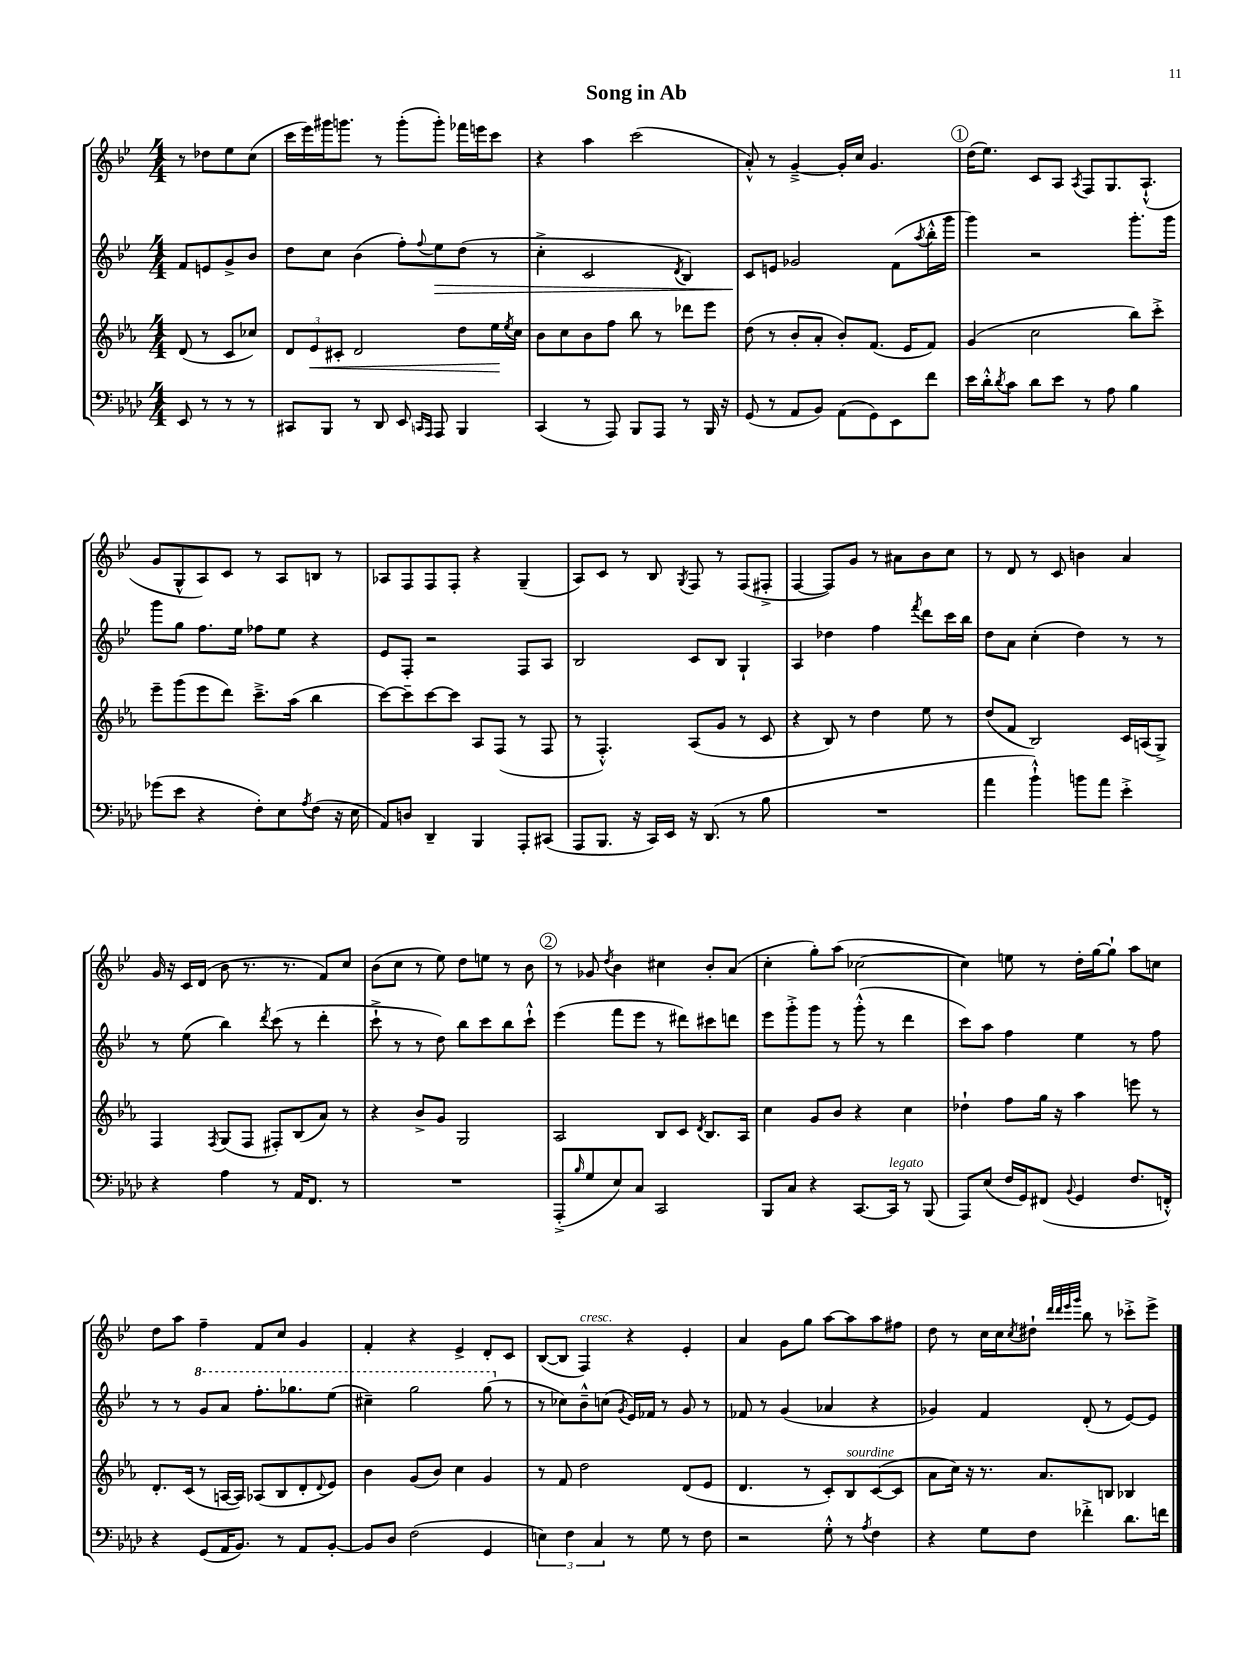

**kern	**kern	**kern	**kern
*staff4	*staff3	*staff2	*staff1
*clefF4	*clefG2	*clefG2	*clefG2
*k[b-e-a-d-]	*k[b-e-a-]	*k[b-e-]	*k[b-e-]
*M4/4	*M4/4	*M4/4	*M4/4
8EE-/	(8d/	8f/L	8r
8r	8r	8e/	8dd-\L
8r	8c/L	8g^/	8ee-\
8r	8cc-/J)	8b-/J	(8cc\J
=	=	=	=
8CC#/L	12d/L	8dd\L	16ccc\LL
.	.	.	16eee-\)
.	12e-/	.	.
8BBB-/J	.	8cc\J	16ggg#\J
.	12c#'/J	.	.
.	.	.	8.ggg\J
8r	2d/	(4b-\	.
8DD-/	.	.	8r
8EE-/	.	8ff'\L)	(8ggg'\L
16qqCC/LL	.	.	.
16qqAAA-/JJ	.	8qqff/	.
8AAA-/	.	8ee-\	8ggg'\J)
4BBB-/	8dd\L	(8dd\J	16fff-\LL
.	.	.	16eee\J
.	16ee-\L	8r	8ccc\J
.	8qee-/	.	.
.	16cc\JJ	.	.
=	=	=	=
(4CC/	8b-\L	4cc'^\	4r
.	8cc\	.	.
8r	8b-\	2c/	4aa\
8AAA-/)	8ff\J	.	.
8BBB-/L	8bb-\	.	(2ccc\
8AAA-/J	8r	.	.
.	.	8qd/	.
8r	8ddd-\L	4B-/)	.
16BBB-/	8eee-\J	.	.
16r	.	.	.
=	=	=	=
(8GG/	(8dd\	8c/L	8a'^^/)
8r	8r	8e/J	8r
8AA-/L	8b-'/L	2g-/	[4g~^/
8BB-/J)	8a-'/J	.	.
(8AA-\L	8b-'/L)	.	16g'/]LL
.	.	.	16cc/JJ
8GG\)	(8.f/J	.	4.g/
8EE-\	.	(8f\L	.
.	16e-/LK	.	.
.	.	8qaa/	.
8f\J	8f/J)	16bb-'^^\L	.
.	.	16ggg\JJ	.
=	=	=	=
16e-\LL	(4g/	4ggg\)	(16dd\LK
16d-'^^\J	.	.	8.ee-\J)
8qd-/	.	.	.
8c\J	.	.	.
8d-\L	2cc\	2r	8c/L
8e-\J	.	.	8A/J
.	.	.	8qA/
8r	.	.	8F/L
8A-\	.	.	8.G/
4B-\	8bb-\L)	8.ggg'\L	.
.	.	.	(8.A`^^/J
.	8ccc'^\J	.	.
.	.	16ggg\Jk	.
=	=	=	=
(8g-\L	8eee-~\L	8ggg\L	8g/L
8e-\J	(8ggg\	8gg\J	8G^^/
4r	8eee-\	8.ff\L	8A/)
.	8ddd\J)	.	8c/J
.	.	16ee-\Jk	.
8F'\L)	8.ccc~^\L	8ff-\L	8r
8E-\	.	8ee-\J	8A/L
.	(16aa-\Jk	.	.
8qA-/	.	.	.
(8F\J	4bb-\	4r	8B/J
16r	.	.	8r
16E-\	.	.	.
=	=	=	=
8AA-/L)	[8ccc\L)	8e-/L	8A-/L
8D/J	8ccc~\]	8F'/J	8F/
4DD-~/	[8ccc\	2r	8F/
.	8ccc\]J	.	8F'/J
4BBB-/	8A-/L	.	4r
.	(8F/J	.	.
8AAA-'/L	8r	8F/L	(4G~/
(8CC#/J	8F/	8A/J	.
=	=	=	=
8AAA-/L	8r	2B-/	8A/L)
8.BBB-/J	4.F'^^/)	.	8c/J
.	.	.	8r
16r	.	.	.
16CC/LL)	.	.	8B-/
16EE-/JJ	.	.	.
.	.	.	8qG/
16r	(8A-/L	8c/L	8F/
(8.DD-/	.	.	.
.	8g/J	8B-/J	8r
8r	8r	4G`/	(8F/L
8B-\	8c/	.	8F#'^/J
=	=	=	=
1r	4r	4A/	[4F/
.	8B-/)	4dd-\	8F/]L)
.	8r	.	8g/J
.	4dd\	4ff\	8r
.	.	.	8a#\L
.	.	8qfff/	.
.	8ee-\	8ddd\L	8b-\
.	8r	16ccc\L	8cc\J
.	.	16bb-\JJ	.
=	=	=	=
4a-\	(8dd/L	8dd\L	8r
.	8f/J	8a\J	8d/
4b-`^^\)	2B-/)	(4cc'\	8r
.	.	.	8c/
8b\L	.	4dd\)	4b\
8a-\J	.	.	.
4e-'^\	16c/LL	8r	4a/
.	(16A/J	.	.
.	8G^/J)	8r	.
=	=	=	=
4r	4F/	8r	16g/
.	.	.	16r
.	.	(8ee-\	16c/LL
.	.	.	(16d/JJ
.	8qF/	.	.
4A-\	(8G/L	4bb-\)	8b-\
.	8F/J	.	8.r
.	.	8qddd/	.
8r	8F#'/L)	(8ccc\	.
.	.	.	8.r
16AA-/LK	(8B-/	8r	.
8.FF/J	.	.	.
.	8a-/J)	4ddd'\	8f/L)
8r	8r	.	8cc/J
=	=	=	=
1r	4r	8ccc`^\	(8b-\L
.	.	8r	8cc\J
.	8b-^/L	8r	8r
.	8g/J	8dd\)	8ee-\)
.	2G/	8bb-\L	8dd\L
.	.	8ccc\	8ee\J
.	.	8bb-\	8r
.	.	8ccc`^^\J	8b-\
=	=	=	=
(8AAA-'^/L	2A-/	(4eee-\	8r
16qqB-/	.	.	.
8G/	.	.	8g-/
.	.	.	8qdd/
8E-/)	.	8fff\L	4b-\
8C/J	.	8eee-\J	.
2CC/	8B-/L	8r	4cc#\
.	8c/J	8ddd#\L)	.
.	8qd/	.	.
.	8.B-/L	8ccc#\	8b-'/L
.	.	8ddd\J	(8a/J
.	16A-/Jk	.	.
=	=	=	=
8BBB-/L	4cc\	8eee-\L	4cc'\
8C/J	.	8ggg'^\	.
4r	8g/L	8ggg\J	8gg'\L)
.	8b-/J	8r	(8aa\J
[8.CC/L	4r	(8ggg'^^\	[2cc-\
.	.	8r	.
16CC/]Jk	.	.	.
8r	4cc\	4ddd\	.
(8BBB-/	.	.	.
=	=	=	=
8AAA-/L)	4dd-`\	8ccc\L)	4cc-\])
(8E-/J	.	8aa\J	.
16F/LL	8ff\L	4ff\	8ee\
16GG/J)	.	.	.
(8FF#/J	16gg\Jk	.	8r
.	16r	.	.
8qqBB-/	.	.	.
4GG/	4aa-\	4ee-\	16dd'\LL
.	.	.	[16gg\J
.	.	.	8gg`\]J
8.F/L	8eee\	8r	8aa\L
.	8r	8ff\	8cc\J
16FF'^^/Jk)	.	.	.
=	=	=	=
4r	8.d'/L	8r	8dd\L
.	.	8r	8aa\J
.	(16c/Jk	.	.
(8GG/L	8r	8gg/L	4ff~\
16AA-/K	[16A/LL	8aa/J	.
8.BB-/J)	16A/]JJ)	.	.
.	(8A-/L	8.fff'\L	8f/L
8r	8B-/	.	8cc/J
.	.	8.ggg-\	.
8AA-/L	8d'/	.	4g/
.	8qqd/	.	.
[8BB-'/J	8e-/J)	(8eee-\J	.
=	=	=	=
8BB-/]L	4b-\	4ccc#~\)	4f'/
8D-/J	.	.	.
(2F\	(8g/L	2ggg\	4r
.	8b-/J)	.	.
.	4cc\	.	4e-^/
4GG/	4g/	(8ggg\	8d'/L
.	.	8r	8c/J
=	=	=	=
6E\)	8r	8r	([8B-/L
.	8f/	8cc-\L)	8B-/]J
6F\	.	.	.
.	2dd\	8b-~^^\	4F/)
6C/	.	.	.
.	.	(8cc\J	.
.	.	8qg/	.
8r	.	16e-/LL)	4r
.	.	16f-/JJ	.
8G\	.	8r	.
8r	(8d/L	8g/	4e-'/
8F\	8e-/J	8r	.
=	=	=	=
2r	4.d/	8f-/	4a/
.	.	8r	.
.	.	(4g/	8g\L
.	8r	.	8gg\J
8G'^^\	8c'/L)	4a-/	[8aa\L
8r	8B-/	.	8aa\]
8qA-/	.	.	.
4F\	([8c/	4r	8aa\
.	8c/]J	.	8ff#\J
=	=	=	=
4r	8a-\L	4g-/)	8dd\
.	16cc\Jk)	.	8r
.	16r	.	.
8G\L	8.r	4f/	16cc\LL
.	.	.	16cc\J
.	.	.	8qcc/
8F\J	.	.	8dd#`\J
.	8.a-/L	.	.
.	.	.	32qqddd/LLL
.	.	.	32qqddd/
.	.	.	32qqeee-/
.	.	.	32qqggg/JJJ
4f-'^\	.	(8d'/	8bb-\
.	8B/J	8r	8r
8.d-\L	4B-/	[8e-/L)	8ccc-'^\L
.	.	8e-/]J	8eee-^\J
16f\Jk	.	.	.
==	==	==	==
*-	*-	*-	*-
